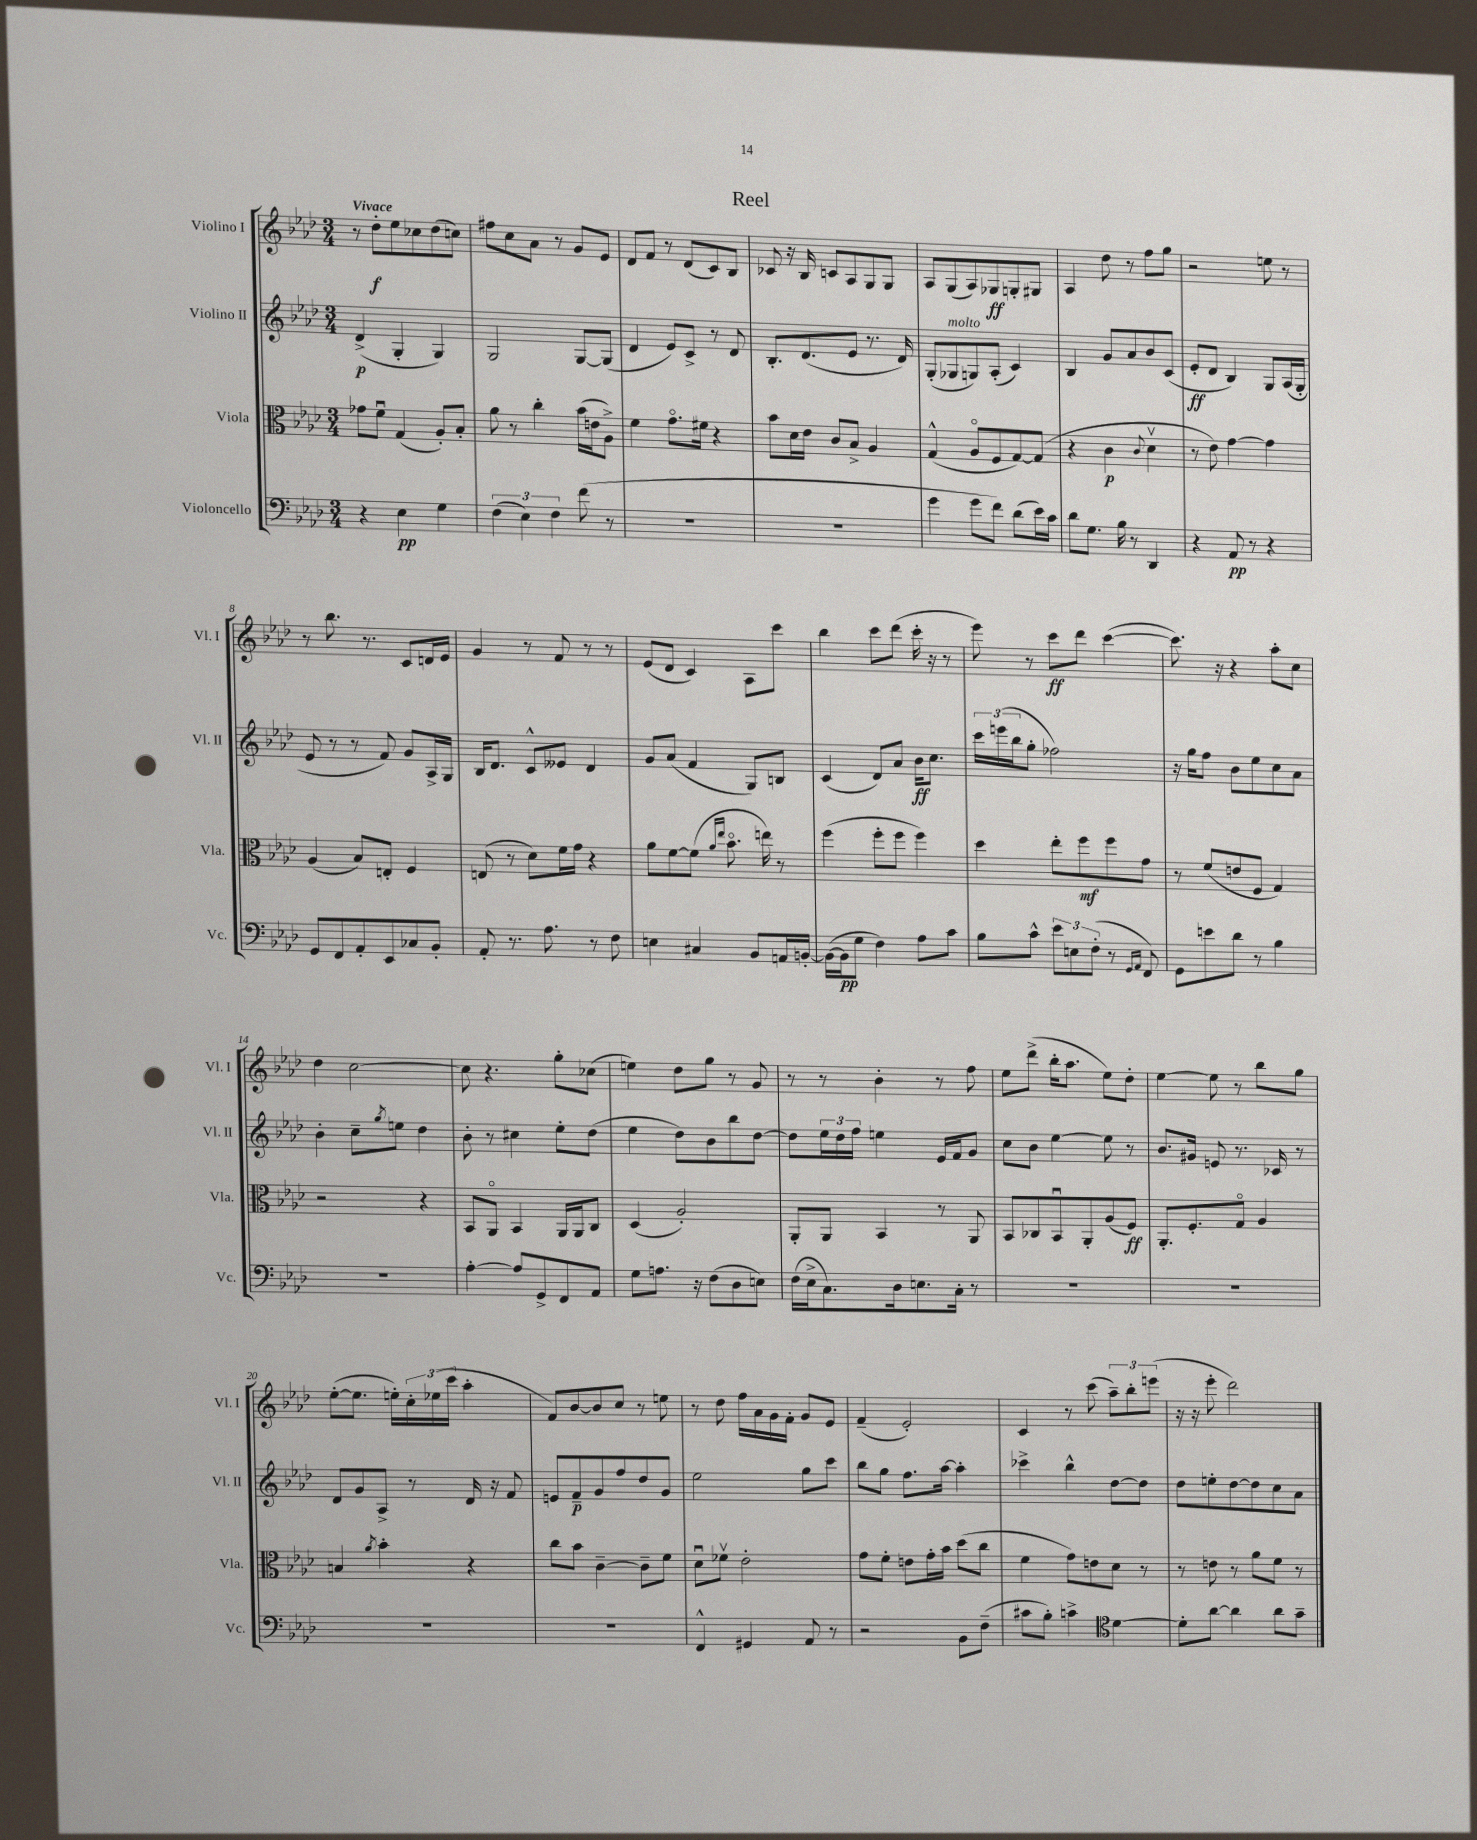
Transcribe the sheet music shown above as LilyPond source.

\header { title = "Reel" }
<<
\new StaffGroup <<
\new Staff = "s0" \with { instrumentName = "Violino I" shortInstrumentName = "Vl. I" } {
    \clef treble \key aes \major \numericTimeSignature \time 3/4 \tempo "Vivace"
    r8 des''8-.\f ees''8 ces''8 des''8( c''8) |
    fis''8 c''8 aes'8 r8 g'8 ees'8 |
    des'8 f'8 r8 des'8( c'8) bes8 |
    ces'8 r16 bes16 c'8 aes8 g8 g8 |
    aes8 g8( aes8) ges8\ff g8-. gis8 |
    aes4 des''8 r8 f''8 g''8 |
    r2 e''8 r8 |
    r8 bes''8. r8. c'8 d'16 ees'16 |
    g'4 r8 f'8 r8 r8 |
    ees'8( des'8 c'4) aes8 c'''8 |
    bes''4 c'''8 des'''8( c'''16-. r16 r8 |
    ees'''8) r8 c'''8\ff des'''8 c'''4~( |
    c'''8.) r16 r4 aes''8-. c''8 |
    des''4 c''2~ |
    c''8 r4. g''8-. ces''8( |
    e''4) des''8 g''8 r8 g'8 |
    r8 r8 bes'4-. r8 f''8 |
    ees''8 des'''8->( bes''16-. aes''8. ees''8) des''8-. |
    ees''4~ ees''8 r8 bes''8 g''8 |
    ees''8~-.( ees''8. e''16-.) \tuplet 3/2 { c''16-. ees''16( c'''16 } aes''4-. |
    f'8) bes'8~ bes'8 c''8 r8 e''8 |
    r8 des''8 f''16 aes'16 g'16 f'16-. g'8 ees'8 |
    f'4--( ees'2-.) |
    c'4 r8 c'''8( \tuplet 3/2 { aes''8--) bes''8-. e'''8( } |
    r16 r16 ees'''8-. des'''2) \bar "|." |
}
\new Staff = "s1" \with { instrumentName = "Violino II" shortInstrumentName = "Vl. II" } {
    \clef treble \key aes \major \numericTimeSignature \time 3/4
    des'4->\p( g4-. g4) |
    g2 g8~ g8( |
    des'4 ees'8) c'8-> r8 des'8 |
    bes8.-. des'8.( ees'8 r8. des'16) |
    g8-.( ges8^\markup { \italic "molto" } g8) aes8-.( c'4) |
    bes4 g'8 aes'8 bes'8 c'8( |
    ees'8-.\ff des'8 bes4) g8 aes16( g16-. |
    ees'8 r8 r8 f'8) g'8 aes16-> g16 |
    bes16 des'8. c'8-^ eeses'8 des'4 |
    g'8 aes'8( f'4 g8) b8 |
    c'4( des'8) aes'8 bes'16\ff c''8. |
    \tuplet 3/2 { c'''16 e'''16( bes''16 } g''8-. fes''2) |
    r16 g''16 f''8 bes'8 ees''8 c''8 aes'8 |
    bes'4-. c''8-- \acciaccatura { g''8 } e''8 des''4 |
    bes'8-. r8 cis''4 ees''8-. des''8( |
    ees''4 des''8) bes'8 bes''8 des''8~ |
    des''8 \tuplet 3/2 { ees''16 des''16 f''16 } e''4 ees'16 f'16 g'8 |
    c''8 bes'8 ees''4~ ees''8 r8 |
    bes'8. gis'16 e'8 r8. ces'16 r8 |
    des'8 g'8 aes8-> r8 des'16 r16 f'8 |
    e'8 f'8--\p g'8 f''8 des''8 g'8 |
    ees''2 g''8 c'''8 |
    bes''8 g''8 f''8. aes''16~ aes''4-. |
    ces'''4-> bes''4-^ des''8~ des''8 |
    des''8 e''8-. des''8~ des''8 c''8 aes'8 \bar "|." |
}
\new Staff = "s2" \with { instrumentName = "Viola" shortInstrumentName = "Vla." } {
    \clef alto \key aes \major \numericTimeSignature \time 3/4
    ges'8 f'8\downbow g4( aes8-.) bes8-. |
    aes'8 r8 c''4-. bes'16( e'16 aes8->) |
    f'4 g'8.\flageolet fis'16 r4 |
    bes'8 des'16 ees'16 c'8 bes8-> aes4 |
    g4-^( aes8\flageolet f8 g8~) g8( |
    r4 c'4\p \appoggiatura { c'8 } des'4\upbow |
    r8 ees'8) g'4~ g'4 |
    aes4( bes8) e8-. f4 |
    e8( r8 des'8) f'16 g'16 r4 |
    aes'8 f'8~ f'8( \grace { aes'16 ees''16 } bes'8.\flageolet e''16) r8 |
    f''4( f''8-. f''8 f''4) |
    des''4 ees''8-. f''8\mf f''8 g'8 |
    r8 f'8( e'8 f8 g4) |
    r2 r4 |
    bes,8 aes,8\flageolet bes,4 aes,16 aes,16 c8 |
    des4( aes2-.) |
    aes,8-. aes,8 bes,4 r8 aes,8 |
    bes,8 ces8 bes,8\downbow aes,8-. aes8( f8\ff) |
    aes,8.-. f8.-. g8\flageolet aes4 |
    b4 \acciaccatura { aes'8 } bes'4-. r4 |
    c''8 bes'8 c'4~-- c'8-- f'8 |
    des'8\downbow fes'8\upbow ees'2-. |
    g'8 f'8-. e'8 g'16-. bes'16 des''8( c''8 |
    f'4 g'8) e'8 des'8 r8 |
    r8 e'8 r8 aes'8 f'8 r8 \bar "|." |
}
\new Staff = "s3" \with { instrumentName = "Violoncello" shortInstrumentName = "Vc." } {
    \clef bass \key aes \major \numericTimeSignature \time 3/4
    r4 ees4\pp g4 |
    \tuplet 3/2 { f4( ees4) f4 } f'8( r8 |
    R2. |
    R2. |
    g'4 g'8 f'8) des'8( ees'16) c'16 |
    des'8 g8. bes16 r8 des,4 |
    r4 aes,8\pp r8 r4 |
    g,8 f,8 aes,8-. ees,8 ces8 bes,8-. |
    aes,8-. r8. aes8. r8 f8 |
    e4 cis4 bes,8 a,16 b,16~-. |
    b,16~( b,16\pp g8 f4) aes8 c'8 |
    bes8 c'8-^ \tuplet 3/2 { ees'8 e8 f8-.( } r8 \grace { g,16 aes,16 } f,8) |
    g,8 e'8 des'8 r8 bes4 |
    R2. |
    aes4~-. aes8 g,8-> f,8 aes,8 |
    g8 a8. r16 f8( des8 e8) |
    f16( ees16-> c8.) des16 e8. c16-. r8 |
    R2. |
    R2. |
    R2. |
    R2. |
    f,4-^ gis,4 aes,8 r8 |
    r2 bes,8 f8--( |
    cis'8 bes8-.) c'4-> \clef tenor des'4~ |
    des'8-. aes'8~ aes'4 aes'8 g'8-- \bar "|." |
}
>>
>>
